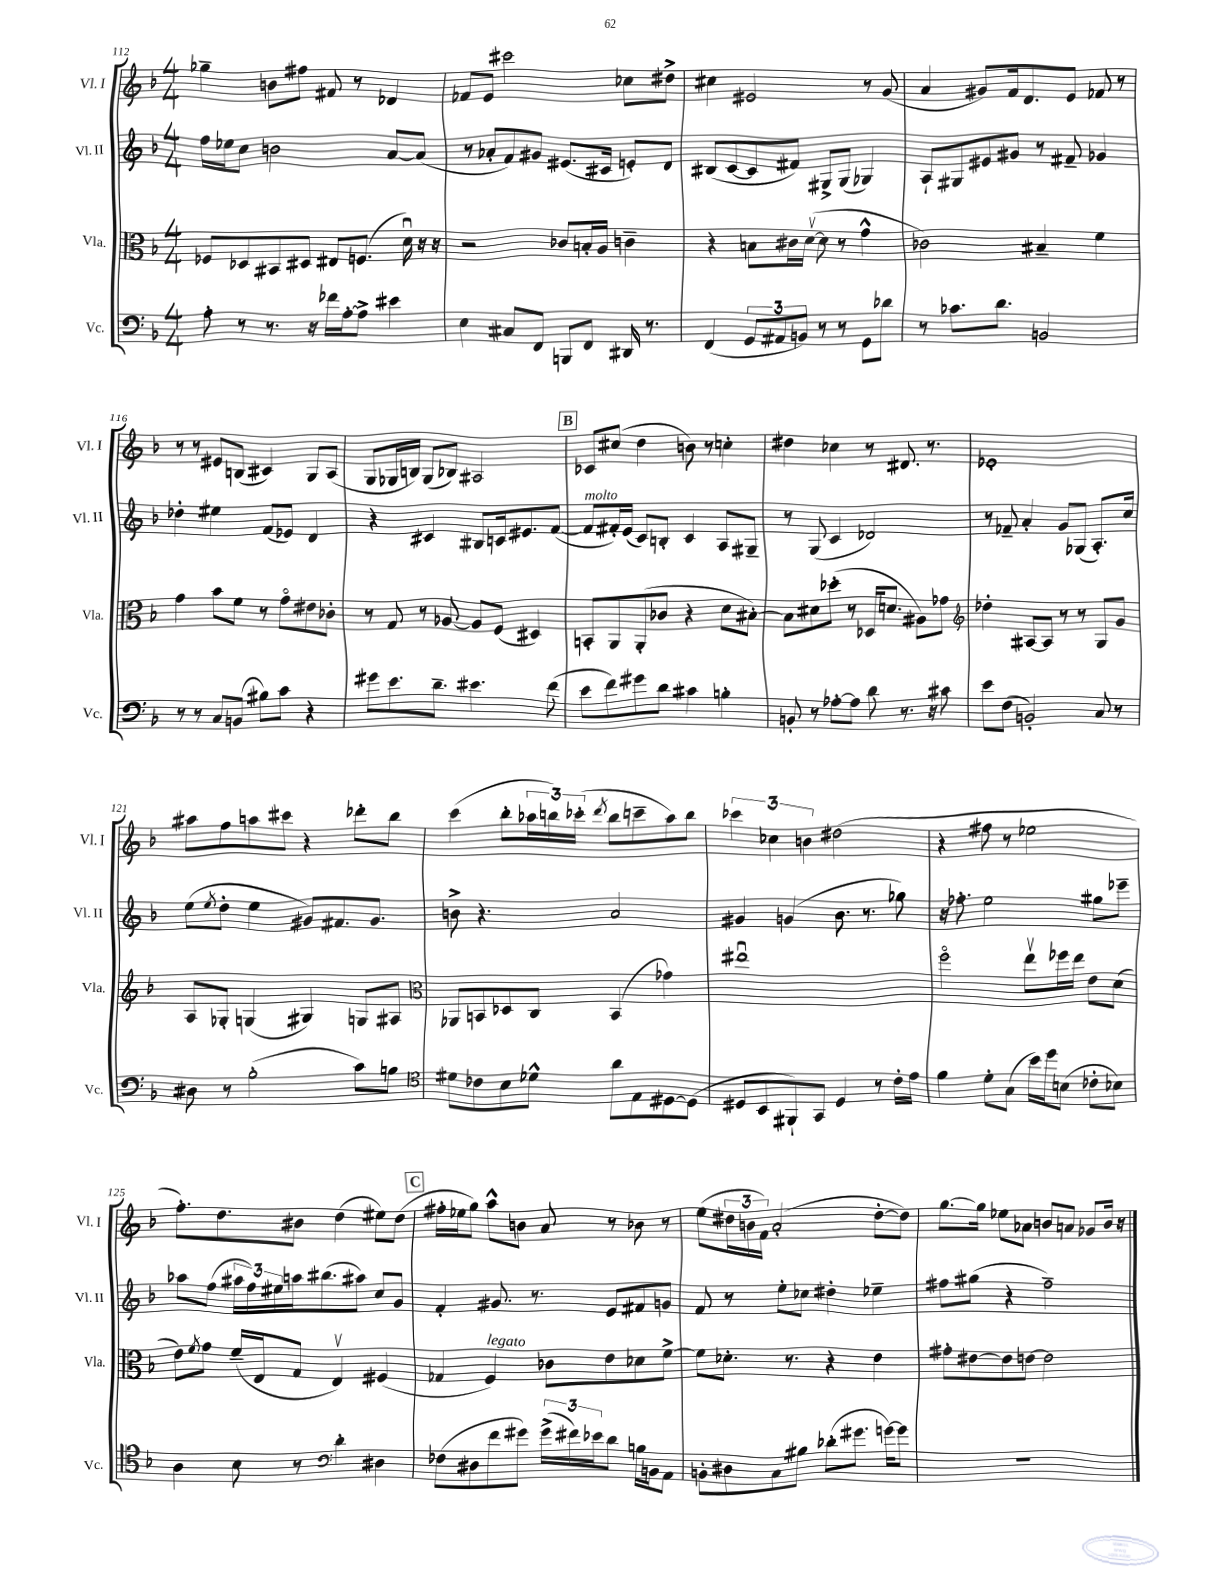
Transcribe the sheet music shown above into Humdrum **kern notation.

**kern	**kern	**kern	**kern
*part4	*part3	*part2	*part1
*staff4	*staff3	*staff2	*staff1
*I"Vc.	*I"Vla.	*I"Vl. II	*I"Vl. I
*I'Vc.	*I'Vla.	*I'Vl. II	*I'Vl. I
*clefF4	*clefC3	*clefG2	*clefG2
*k[b-]	*k[b-]	*k[b-]	*k[b-]
*M4/4	*M4/4	*M4/4	*M4/4
=112	=112	=112	=112
8A'\	8F-X/L	16ff\LL	4gg-X~\
.	.	16ee-X\J	.
8r	8D-X/	8cc\J	.
8.r	8BB#X/	2bn\	8bn\L
.	8D#X/J	.	8ff#X\J
16r	.	.	.
16f-X\LL	8E#X/L	.	8f#X/
[16A'\J	.	.	.
8A^\J]	(8.Fn/J	.	8r
4e#X\	.	[8a/L	4d-X/
.	16du\)	.	.
.	16r	(8a/J]	.
.	16r	.	.
=113	=113	=113	=113
4E\	2r	8r	8f-X/L
.	.	8a-X'/L	8e/J
8C#X/L	.	8f/)	2ccc#X\
8FF/J	.	8g#X/J	.
8BBBn/L	8c-X/L	(8.e#X/L	.
8FF/J	16Bn'/L	.	.
.	16A/JJ	16c#X/Jk	.
16DD#X/	4cn~\	8en'/L)	8cc-X\L
8.r	.	.	.
.	.	8d/J	8dd#X^\J
=114	=114	=114	=114
(4FF/	4r	(8B#X/L	4cc#X\
.	.	[8c/	.
12GG/L	8Bn\L	8c/]	2e#X/
12AA#X/	.	.	.
.	16c#X\L	8f#X/J)	.
12BBn/J)	.	.	.
.	([16dv\JJ	.	.
8r	8d\]	8G#X^/L	.
8r	8r	(8G#/J	.
8GG\L	4g^^\	4G-X/)	8r
8d-X\J	.	.	(8g/
=115	=115	=115	=115
8r	2c-X\)	8A`/L	4a/
8.c-X\L	.	8G#X/	.
.	.	8e#X/	8g#X/L)
8.d\J	.	.	.
.	.	8g#X/J	16f/k
.	.	.	8.d/
2BBn/	4B#X~/	8r	.
.	.	8f#X~/	8e/J
.	4f\	4g-X/	8f-X/
.	.	.	8r
!!LO:LB:g=z
=116	=116	=116	=116
8r	4g\	4dd-X'\	8r
8r	.	.	8r
8C/L	8b-\L	4ee#X\	8e#X/L
(8BBn/J	8f\J	.	(8Bn/J
8B#X\L)	8r	(8f/L	4c#X/)
8c\J	8g\L	8e-X/J)	.
4r	8e#X\	4d/	8G/L
.	8c-X'\J	.	(8A/J
=117	=117	=117	=117
8g#X\L	8r	4r	8G/L
8.e\	8G/	.	16G-X/L
.	.	.	16Bn/JJ)
.	8r	4c#X/	(8G-/L
8.d~\J	.	.	.
.	[8A-X/	.	8B-X/J)
4.e#X\	8A-/L]	8B#X/L	2A#X/
.	(8F/J	16cn/k	.
.	.	8.e#X/	.
.	4D#X/)	.	.
(8f\	.	([8f/J	.
!!LO:REH:place=s1:t=B
=118	=118	=118	=118
!	!	!LO:TX:a:i:t=molto	!
8e\L	8BBn'/L	8f/L]	8c-X/L
8f\)	8AA/	16f#X'/L)	(8cc#X/J
.	.	(16e/JJ	.
8g#X\	(8AA'/	8c/L)	4dd\
8d\J	8c-X/J	8Bn'/J	.
4c#X\	4r	4c/	8bn\)
.	.	.	8r
4Bn'\	8d\L	8A/L	4ccn'\
.	[8B#X'\J)	8G#X~/J	.
=119	=119	=119	=119
8BBn'/	8B#\L]	8r	4dd#X\
8r	8d#X\	(8G/	.
[8A-X'\L	(8dd-X'\J	4c/	4cc-X\
8A-\J]	8r	.	.
8d\	16D-X/KL	2d-X/)	8r
.	8.dn/J	.	.
8.r	.	.	8.d#X/
.	8A#X\L)	.	.
16r	.	.	8.r
8c#X\	8g-X\J	.	.
=120	=120	=120	=120
*	*clefG2	*	*
8e\L	4dd-X'\	8r	1e-X'
(8F\J	.	8f-X~/	.
2BBn'/)	[8A#X/L	4a'/	.
.	8A#/J]	.	.
.	8r	8g/L	.
.	8r	(8G-X/J	.
8C/	8G/L	8.A'/L)	.
8r	8g/J	.	.
.	.	16cc/Jk	.
!!LO:LB:g=z
=121	=121	=121	=121
8D#X\	8A/L	(8ee\L	8aa#X\L
.	.	8qee/	.
8r	8G-X'/J	8dd'\J	8ff\
(2B-'\	(4Gn/	4ee\	8aan\
.	.	.	8ccc#X\J
.	4G#X/)	8g#X/L)	4r
.	.	8.f#X/	.
8c\L)	8Gn/L	.	8ddd-X'\L
.	.	8.g#/J	.
8Bn\J	8A#X/J	.	8bb-\J
=122	=122	=122	=122
*clefC4	*clefC3	*	*
8d#X\L	8AA-X/L	8bn^\	(4ccc\
8c-X\	8BBn/	4.r	.
8B-\	8D-X/	.	8bb-'\L
8d-X^^\J	8C/J	.	24aa-X\L
.	.	.	24bbn\)
.	.	.	(24ccc-X'\JJ
.	.	.	8qddd/
8a\L	(4BB/	2a/	8bb\L
8E\	.	.	8cccn~\
[8D#X\	4g-X\)	.	8aa-\)
(8D#\J]	.	.	8bb\J
=123	=123	=123	=123
8D#X/L	1ee#Xu	4g#X/	6ccc-X\
8BB-/	.	.	.
.	.	.	6cc-X\
8FF#X`/)	.	(4gn/	.
.	.	.	6bn\
8GG/J	.	.	.
4D#/	.	8.b-\	(2dd#X\
.	.	8.r	.
8r	.	.	.
16c'\LL	.	8gg-X\)	.
16e\JJ	.	.	.
=124	=124	=124	=124
4f\	2ff\	16r	4r
.	.	8.ff-X'\	.
8d'\L	.	2ee\	8ff#X\
(8G\J	.	.	8r
16b-\LL)	8eev\L	.	2ee-X\
16dd\J	.	.	.
(8Bn\J	16ff-X\L	.	.
.	16ee\JJ	.	.
8c-X'\L	8e\L	8gg#X\L	.
8B-X\J)	(8d\J	8eee-X~\J	.
!!LO:LB:g=z
=125	=125	=125	=125
4A\	8e\L)	8aa-X\L	8.ff'\L)
.	8qf/	.	.
.	8g\J	(8ff\J	.
.	.	.	8.dd\
8B-\	(16f~/LL	24aa#X\LL	.
.	.	24ff\)	.
.	16E/J	.	.
.	.	24ee#X\	.
8r	8G/J	16aan\J	8b#X\J
.	.	(8.bb#X\	.
*clefF4	*	*	*
4d'\	4Ev/)	.	(4dd\
.	.	8aa#X\J)	.
4D#X\	(4F#X/	8cc/L	8ee#X\L)
.	.	8g/J	(8dd\J
!!LO:REH:place=s1:t=C
=126	=126	=126	=126
(8F-X\L	4G-X/	4f'/	16ff#X'\LL
.	.	.	16ee-X\J
8D#X\	.	.	8gg\J)
!	!LO:TX:a:i:t=legato	!	!
8f\	4F/)	8.g#X/	8aa^^\L
8g#X\J)	.	.	8bn\J
.	.	8.r	.
(24g#^\LL	8c-X\L	.	8a/
24f#X\)	.	.	.
24e-X\J	.	.	.
8d\J	8e\	8e/L	8r
16Bn\LL	8d-X\	8f#X/	8b-X\
16BBn\J	.	.	.
8AA\J	[8f^\J	8gn/J	8r
=127	=127	=127	=127
8BBn'\L	8f\L]	8f/	(8ee\L
8D#X\	8.d-X'\J	8r	24dd#X\L
.	.	.	24bn\
.	.	.	24f\JJ)
8C\	.	8ee'\L	(2a'/
.	8.r	.	.
8B#X\J	.	8cc-X\J	.
(8d-X'\L	4r	4dd#X'\	.
8.g#X\J	.	.	.
.	4e\	4ee-X~\	[8dd#'\L
[16gn\KL)	.	.	.
8g\J]	.	.	8dd#\J])
=128	=128	=128	=128
1r	8g#X'\L	8ff#X\L	[8.gg\L
.	[8e#X\	(8gg#X\J	.
.	.	.	16gg\Jk]
.	8e#\]	4r	8ee-X\L
.	[8en\J	.	8a-X\J
.	2e\]	2ff#~\)	8bn/L
.	.	.	8an/J
.	.	.	8g-X/L
.	.	.	16b/Jk
.	.	.	16r
==	==	==	==
*-	*-	*-	*-
